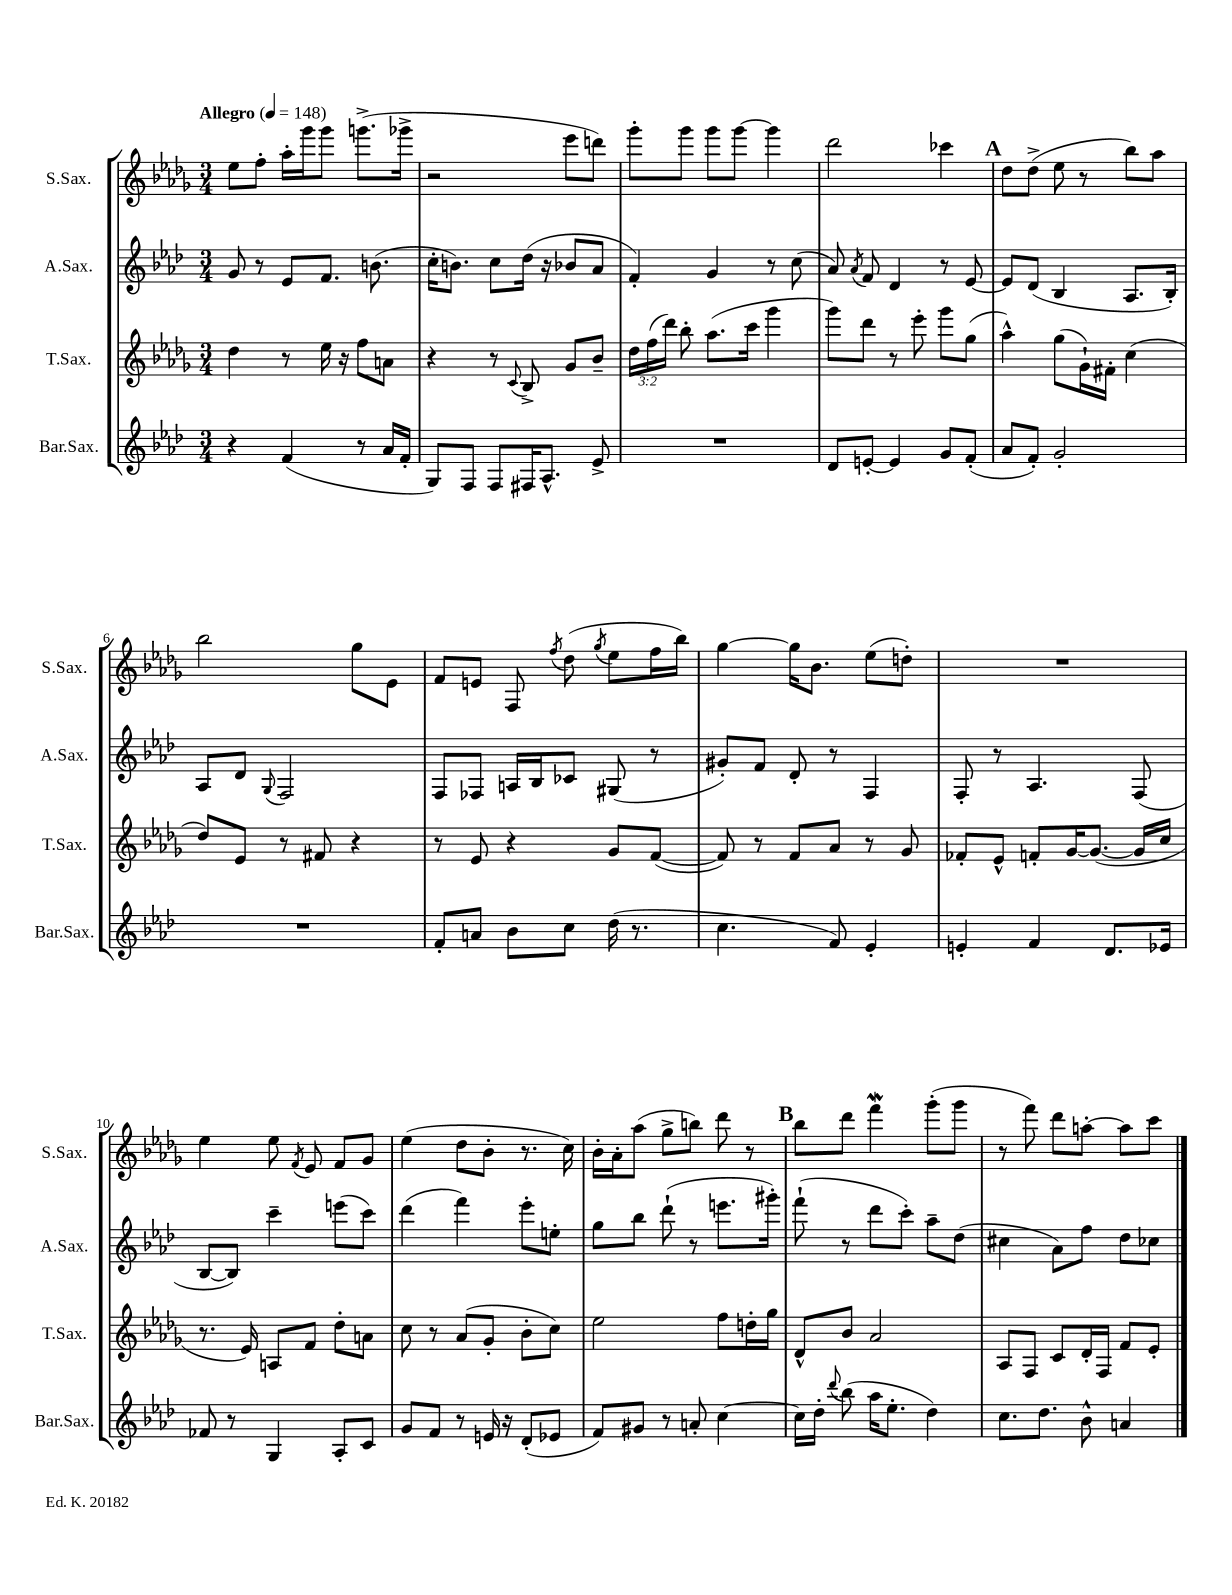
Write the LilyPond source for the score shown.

<<
\new StaffGroup <<
\new Staff = "s0" \with { instrumentName = "S.Sax." shortInstrumentName = "S.Sax." } {
    \clef treble \key des \major \numericTimeSignature \time 3/4 \tempo "Allegro" 4 = 148
    \autoBeamOff ees''8[ f''8]-. aes''16[-. ges'''16 ges'''8] g'''8.[->( ges'''16]-> |
    r2 ees'''8[ d'''8]) |
    ges'''8[-. ges'''8] ges'''8[ ges'''8]~ ges'''4 |
    des'''2 ces'''4 |
    \mark \markup { \bold "A" } des''8[ des''8]->( ees''8 r8 bes''8[) aes''8] |
    bes''2 ges''8[ ees'8] |
    f'8[ e'8] f8 \acciaccatura { f''8 } des''8( \acciaccatura { ges''8 } ees''8[ f''16 bes''16]) |
    ges''4~ ges''16[ bes'8.] ees''8[( d''8]-.) |
    R2. |
    ees''4 ees''8 \acciaccatura { f'8 } ees'8 f'8[ ges'8] |
    ees''4( des''8[ bes'8]-. r8. c''16) |
    bes'16[-. aes'16-. aes''8]( ges''8[-> b''8]) des'''8 r8 |
    \mark \markup { \bold "B" } bes''8[ des'''8] f'''4\mordent ges'''8[-.( ges'''8] |
    r8 f'''8) des'''8[ a''8]~-. a''8[ c'''8] \bar "|." |
}
\new Staff = "s1" \with { instrumentName = "A.Sax." shortInstrumentName = "A.Sax." } {
    \clef treble \key aes \major \numericTimeSignature \time 3/4
    \autoBeamOff g'8 r8 ees'8[ f'8.] b'8.( |
    c''16[-. b'8.]) c''8[ des''16]( r16 bes'8[ aes'8] |
    f'4-.) g'4 r8 c''8( |
    aes'8) \acciaccatura { aes'8 } f'8 des'4 r8 ees'8~ |
    \mark \markup { \bold "A" } ees'8[ des'8]( bes4 aes8.[ bes16]-.) |
    aes8[ des'8] \appoggiatura { g8 } f2 |
    f8[ fes8] a16[ bes16 ces'8] gis8( r8 |
    gis'8[-.) f'8] des'8-. r8 f4 |
    f8-. r8 aes4. f8( |
    bes8[~ bes8]) c'''4-- e'''8[( c'''8]) |
    des'''4( f'''4) ees'''8[-. e''8]-. |
    g''8[ bes''8] des'''8-!( r8 e'''8.[ gis'''16]-.) |
    \mark \markup { \bold "B" } f'''8-!( r8 des'''8[ c'''8]-.) aes''8[-- des''8]( |
    cis''4 aes'8[) f''8] des''8[ ces''8] \bar "|." |
}
\new Staff = "s2" \with { instrumentName = "T.Sax." shortInstrumentName = "T.Sax." } {
    \clef treble \key des \major \numericTimeSignature \time 3/4 \override Staff.TupletNumber.text = #tuplet-number::calc-fraction-text
    \autoBeamOff des''4 r8 ees''16 r16 f''8[ a'8] |
    r4 r8 \appoggiatura { c'8 } bes8-> ges'8[ bes'8]-- |
    \tuplet 3/2 { des''16[ f''16( des'''16]) } bes''8-. aes''8.[( c'''16] ges'''4 |
    ges'''8[) des'''8] r8 ees'''8-. ges'''8[ ges''8]( |
    \mark \markup { \bold "A" } aes''4-^) ges''8[( ges'16-!) fis'16]-. c''4( |
    des''8[) ees'8] r8 fis'8 r4 |
    r8 ees'8 r4 ges'8[ f'8]~( |
    f'8) r8 f'8[ aes'8] r8 ges'8 |
    fes'8[-. ees'8]-^ f'8[-. ges'16~ ges'8.]~( ges'16[ c''16] |
    r8. ees'16) a8[ f'8] des''8[-. a'8] |
    c''8 r8 aes'8[( ges'8]-. bes'8[-. c''8]) |
    ees''2 f''8[ d''16-. ges''16] |
    \mark \markup { \bold "B" } des'8[-^ bes'8] aes'2 |
    aes8[ f8] c'8[ des'16-. f16] f'8[ ees'8]-. \bar "|." |
}
\new Staff = "s3" \with { instrumentName = "Bar.Sax." shortInstrumentName = "Bar.Sax." } {
    \clef treble \key aes \major \numericTimeSignature \time 3/4
    \autoBeamOff r4 f'4( r8 aes'16[ f'16]-. |
    g8[) f8] f8[ fis16 aes8.]-^ ees'8-> |
    R2. |
    des'8[ e'8]~-. e'4 g'8[ f'8]-.( |
    \mark \markup { \bold "A" } aes'8[ f'8]-.) g'2-. |
    R2. |
    f'8[-. a'8] bes'8[ c''8] des''16( r8. |
    c''4. f'8) ees'4-. |
    e'4-. f'4 des'8.[ ees'16] |
    fes'8 r8 g4 aes8[-. c'8] |
    g'8[ f'8] r8 e'16 r16 des'8[-.( ees'8] |
    f'8[) gis'8] r8 a'8-. c''4~ |
    \mark \markup { \bold "B" } c''16[ des''16]-. \appoggiatura { des'''8 } bes''8( aes''16[ ees''8.]-. des''4) |
    c''8.[ des''8.] bes'8-^ a'4 \bar "|." |
}
>>
>>
